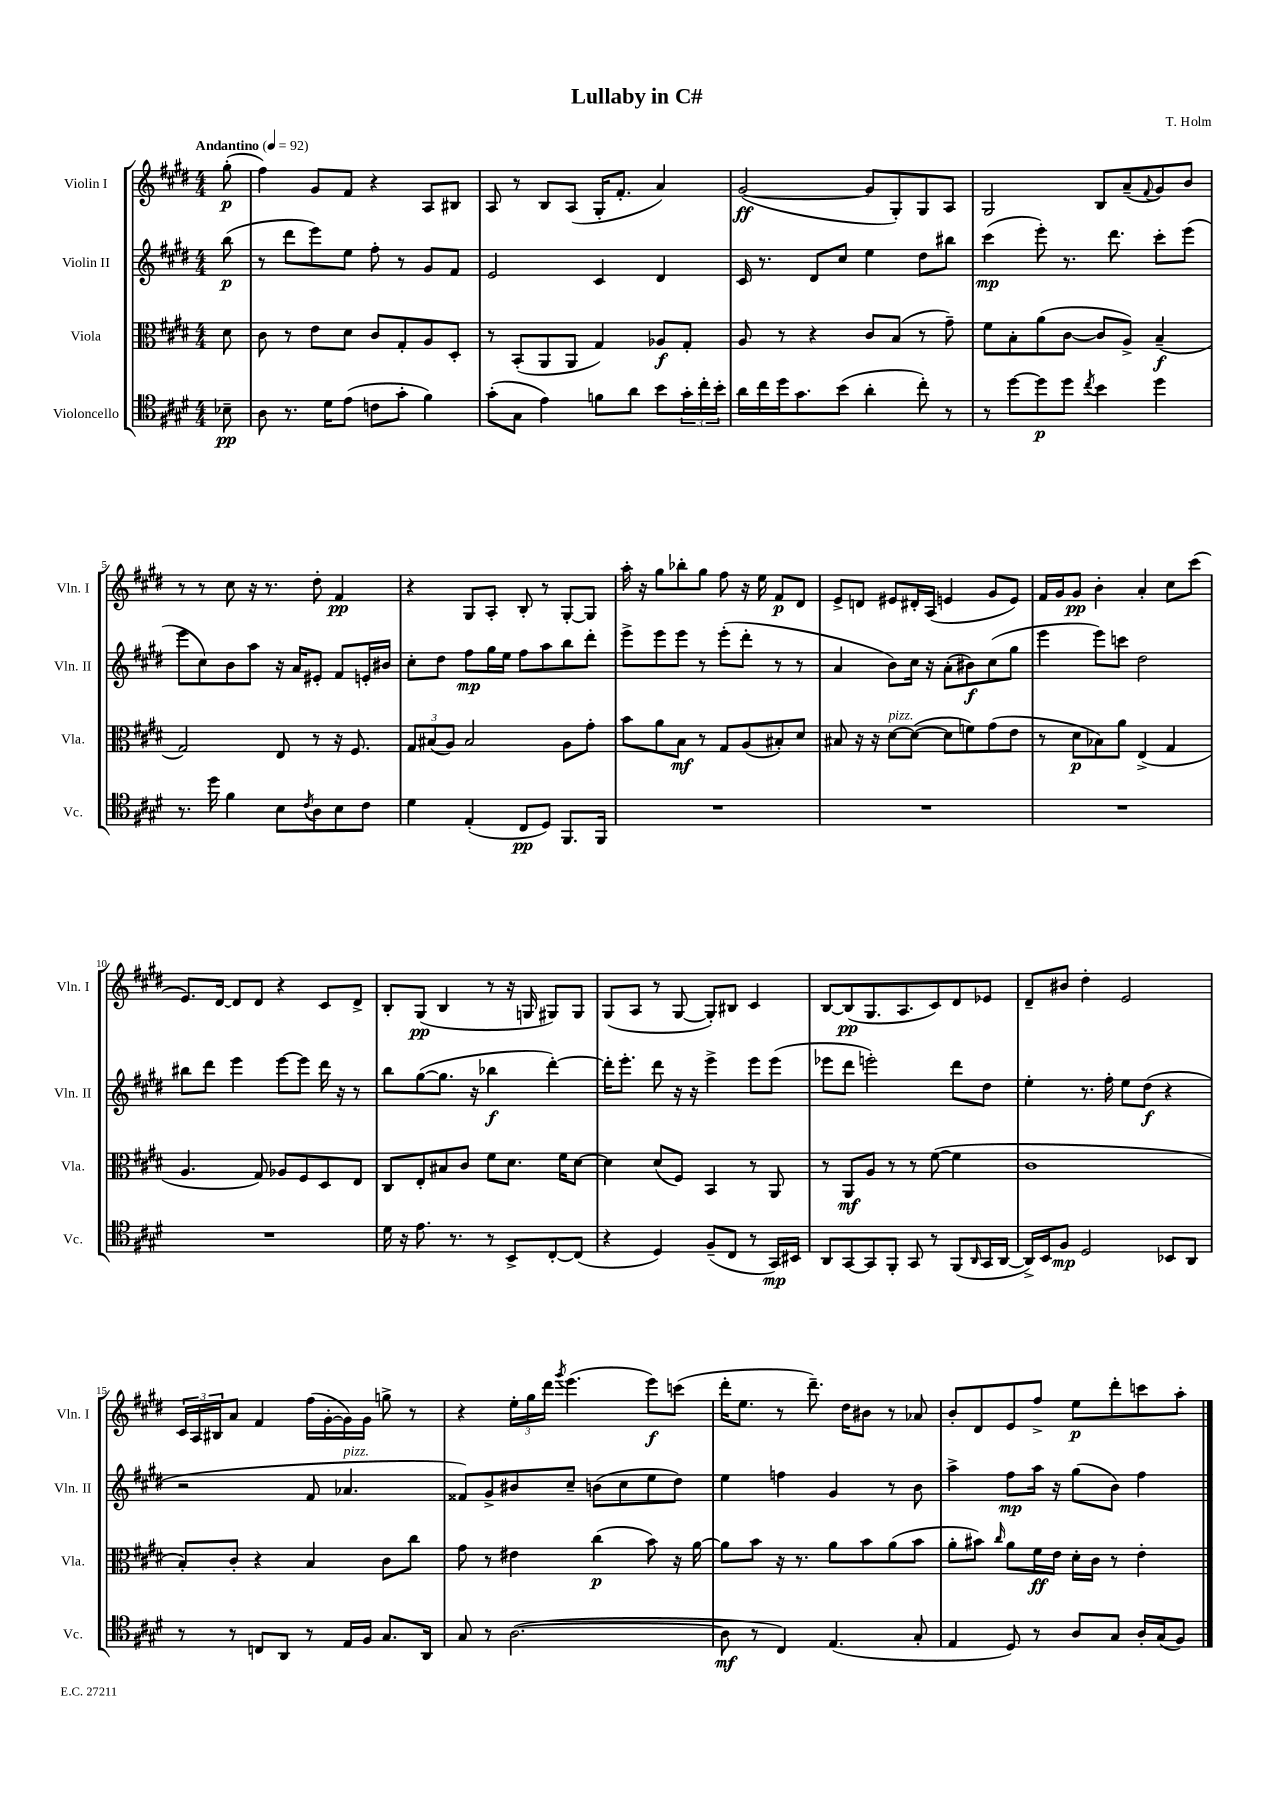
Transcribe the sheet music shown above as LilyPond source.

\header { title = "Lullaby in C#" composer = "T. Holm" }
<<
\new StaffGroup <<
\new Staff = "s0" \with { instrumentName = "Violin I" shortInstrumentName = "Vln. I" } {
    \clef treble \key e \major \numericTimeSignature \time 4/4 \partial 8 \tempo "Andantino" 4 = 92
    gis''8-.\p( |
    fis''4) gis'8 fis'8 r4 a8 bis8 |
    a8 r8 b8 a8( gis16-. fis'8.-. a'4) |
    gis'2~\ff( gis'8 gis8-.) gis8 a8 |
    gis2 b8 a'8--( \appoggiatura { fis'8 } gis'8) b'8 |
    r8 r8 cis''8 r16 r8. dis''8-. fis'4\pp |
    r4 gis8 a8-. b8-. r8 gis8~-. gis8 |
    a''16-. r16 gis''8 bes''8-. gis''8 fis''8 r16 e''16 fis'8\p dis'8 |
    e'8-> d'8 eis'8 dis'16-. a16( e'4 gis'8 e'8) |
    fis'16 gis'16 gis'8\pp b'4-. a'4-. cis''8 cis'''8( |
    e'8.) dis'16~ dis'8 dis'8 r4 cis'8 dis'8-> |
    b8-. gis8\pp( b4 r8 r16 g16 gis8) gis8 |
    gis8( a8 r8 gis8~ gis8-.) bis8 cis'4 |
    b8~ b8\pp( gis8. a8. cis'8) dis'8 ees'8 |
    dis'8-- bis'8 dis''4-. e'2 |
    \tuplet 3/2 { cis'16 a16 bis16 } a'8 fis'4 fis''16( gis'16~-. gis'16) gis'16 g''8-> r8 |
    r4 \tuplet 3/2 { e''16-. gis''16 dis'''16 } \acciaccatura { gis'''8 } e'''4.( e'''8\f) c'''8( |
    dis'''16-. e''8. r8 dis'''8.--) dis''16 bis'8 r8 aes'8 |
    b'8-. dis'8 e'8 fis''8-> e''8\p dis'''8-. c'''8 a''8-. \bar "|." |
}
\new Staff = "s1" \with { instrumentName = "Violin II" shortInstrumentName = "Vln. II" } {
    \clef treble \key e \major \numericTimeSignature \time 4/4 \partial 8
    b''8\p( |
    r8 dis'''8 e'''8) e''8 fis''8-. r8 gis'8 fis'8 |
    e'2 cis'4 dis'4 |
    cis'16 r8. dis'8 cis''8 e''4 dis''8 bis''8 |
    cis'''4\mp( e'''8-.) r8. dis'''8. cis'''8-. e'''8( |
    e'''8 cis''8) b'8 a''8 r16 a'16 eis'8-. fis'8 e'16-. bis'16 |
    cis''8-. dis''8 fis''8\mp gis''16 e''16 fis''8 a''8 b''8 dis'''8-. |
    e'''8-> e'''8 e'''8 r8 e'''8-.( dis'''8-. r8 r8 |
    a'4 b'8) cis''16 r16 a'8-.( bis'8\f) cis''8( gis''8 |
    e'''4 e'''8) c'''8 dis''2 |
    bis''8 dis'''8 e'''4 e'''8~ e'''8 dis'''16 r16 r8 |
    b''8 gis''8~( gis''8. r16 bes''4\f dis'''4~-.) |
    dis'''16-. e'''8.-. dis'''8 r16 r16 e'''4-> e'''8 e'''8( |
    ees'''8 dis'''8 e'''2-.) dis'''8 dis''8 |
    e''4-. r8. fis''16-. e''8 dis''8\f( r4 |
    r2 fis'8 aes'4.^\markup { \italic "pizz." } |
    fisis'8) gis'8-> bis'8 cis''8-- b'8( cis''8 e''8 dis''8) |
    e''4 f''4 gis'4 r8 b'8 |
    a''4-> fis''8\mp a''16 r16 gis''8( b'8) fis''4 \bar "|." |
}
\new Staff = "s2" \with { instrumentName = "Viola" shortInstrumentName = "Vla." } {
    \clef alto \key e \major \numericTimeSignature \time 4/4 \partial 8
    dis'8 |
    cis'8 r8 e'8 dis'8 cis'8 gis8-. a8 dis8-. |
    r8 b,8-.( a,8 a,8 gis4) aes8\f gis8-. |
    a8 r8 r4 cis'8 b8( r8 gis'8--) |
    fis'8 b8-. a'8( cis'8~ cis'8 a8->) b4--\f( |
    gis2) e8 r8 r16 fis8. |
    \tuplet 3/2 { gis8 bis8( a8) } bis2 a8 gis'8-. |
    b'8 a'8 b8\mf r8 gis8 a8( bis8-.) dis'8 |
    bis8 r16 r16 dis'8~^\markup { \italic "pizz." } dis'8~( dis'8 f'8) gis'8( e'8 |
    r8 dis'8\p bes8) a'8 e4->( gis4 |
    a4. gis8) aes8 fis8 dis8 e8 |
    cis8 e8-. bis8 cis'8 fis'8 dis'8. fis'16 dis'8~ |
    dis'4 dis'8( fis8) b,4 r8 a,8 |
    r8 a,8\mf a8 r8 r8 fis'8~( fis'4 |
    cis'1 |
    b8-.) cis'8-. r4 b4 cis'8 cis''8 |
    gis'8 r8 eis'4 cis''4\p( b'8) r16 a'16~ |
    a'8 b'8 r16 r8. a'8 b'8 a'8( b'8 |
    a'8-. bis'8) \grace { cis''16 } a'8 fis'16\ff e'16 dis'16-. cis'16 r8 e'4-. \bar "|." |
}
\new Staff = "s3" \with { instrumentName = "Violoncello" shortInstrumentName = "Vc." } {
    \clef tenor \key e \major \numericTimeSignature \time 4/4 \partial 8
    bes8--\pp |
    a8 r8. dis'16 e'8( c'8 gis'8-. fis'4) |
    gis'8-.( gis8 e'4) f'8 a'8 b'8 \tuplet 3/2 { gis'16-. cis''16-. b'16-. } |
    a'16 cis''16 dis''16 gis'8. b'8( a'4-. cis''8-.) r8 |
    r8 dis''8~ dis''8\p dis''8 \acciaccatura { cis''8 } b'4 dis''4 |
    r8. dis''16 fis'4 b8 \acciaccatura { cis'8 } a8 b8 cis'8 |
    dis'4 e4-.( cis8\pp dis8) fis,8. fis,16 |
    R1 |
    R1 |
    R1 |
    R1 |
    dis'16 r16 e'8. r8. r8 b,8-> cis8~-. cis8( |
    r4 dis4) fis8--( cis8 r8 gis,16\mp) bis,16 |
    a,8 gis,8~ gis,8 fis,8-. gis,8 r8 fis,8( \grace { a,16 } gis,16 a,16~ |
    a,16->) b,16 fis8\mp dis2 bes,8 a,8 |
    r8 r8 c8 a,8 r8 e16 fis16 gis8. a,16 |
    gis8 r8 a2.~( |
    a8\mf r8 cis4) e4.( gis8-. |
    e4 dis8) r8 a8 gis8 a16-. gis16( fis8) \bar "|." |
}
>>
>>
